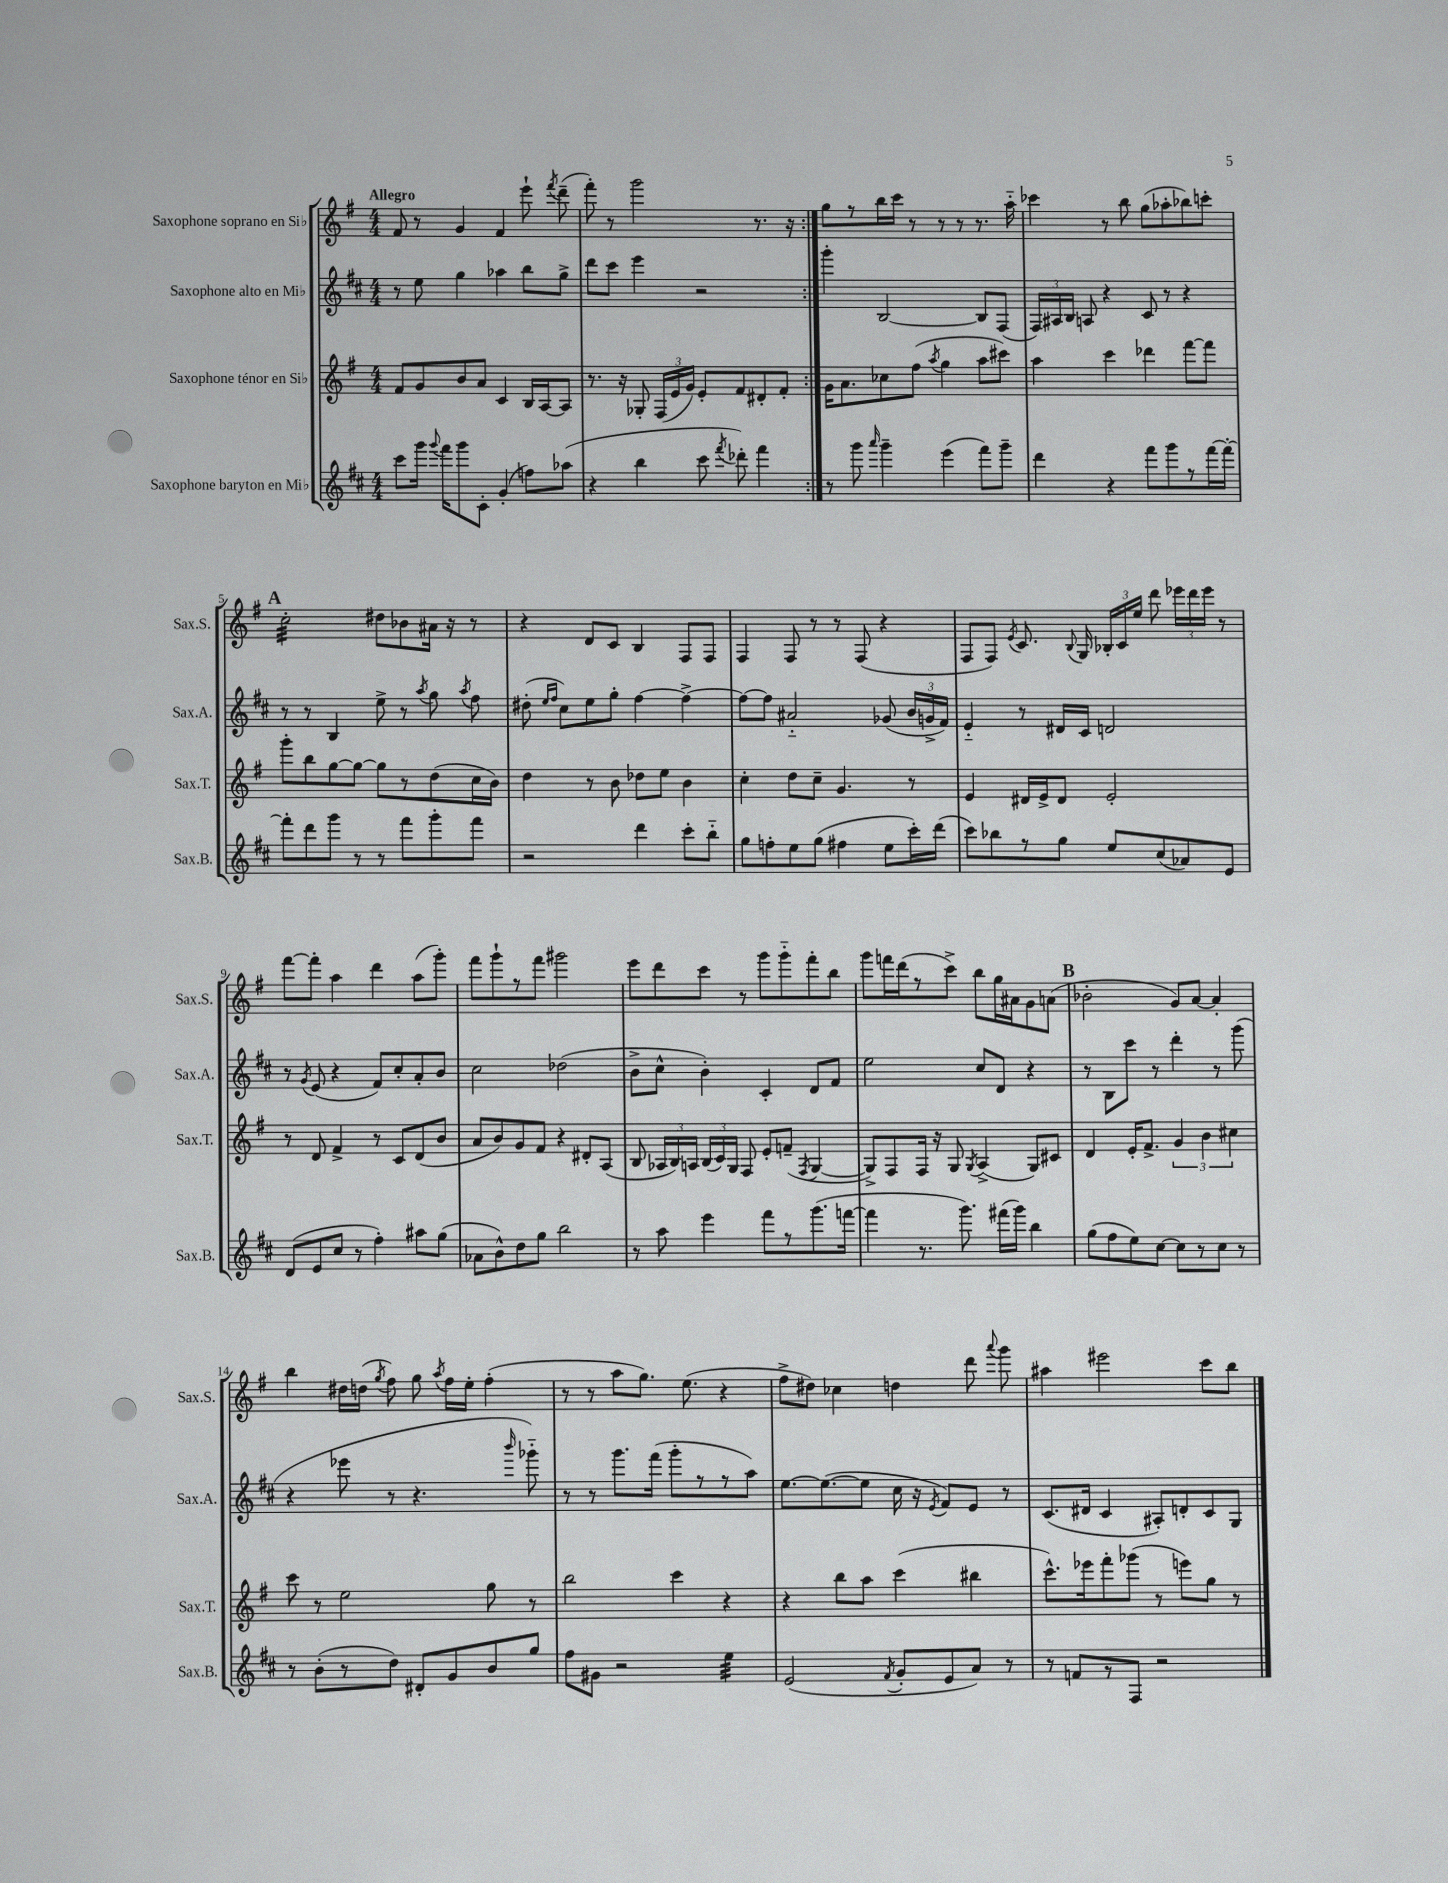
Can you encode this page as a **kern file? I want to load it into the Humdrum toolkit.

**kern	**kern	**kern	**kern
*staff4	*staff3	*staff2	*staff1
*clefG2	*clefG2	*clefG2	*clefG2
*k[f#c#]	*k[f#]	*k[f#c#]	*k[f#]
*M4/4	*M4/4	*M4/4	*M4/4
8ccc#	8f#	8r	8f#
16ggg	8g	8ee	8r
8qqggg	.	.	.
16fff#	.	.	.
8ggg	8b	4gg	4g
8c#'	8a	.	.
(4g'	4c	4aa-	4f#
8ff)	16B	8bb	8eee`
.	[16A	.	.
.	.	.	8qfff#
(8aa-	8A]	8gg^	(8ddd~
=	=	=	=
4r	8.r	8ddd	8fff#')
.	.	8ccc#	8r
.	16r	.	.
4bb	8G-'	4eee	2ggg
.	(24F#	.	.
.	24e	.	.
.	24g)	.	.
8ccc#	8e'	2r	.
8qfff#	.	.	.
8ddd-')	8f#	.	.
4fff#	8d#'	.	8.r
.	8f#'	.	.
.	.	.	16r
=:|!	=:|!	=:|!	=:|!
8r	16g	4ggg'	8gg
.	8.a	.	.
8ggg	.	.	8r
16qqaaa	.	.	.
4ggg~	8cc-	[2B	16bb
.	.	.	16ccc
.	(8ff#	.	8r
.	8qaa	.	.
(4eee	4gg	.	8r
.	.	.	8r
8fff#)	8aa	8B]	8.r
8ggg~	8ccc#)	(8F#	.
.	.	.	16aa'~
=	=	=	=
4ddd	4aa	24F#)	4ccc-
.	.	24A#	.
.	.	24B	.
.	.	8A	.
4r	4ccc	4r	8r
.	.	.	8bb
8fff#	4ddd-	8c#	(8gg
8ggg	.	8r	8aa-'
8r	[8fff#	4r	8bb-)
[16fff#	8fff#]	.	8ccc'
16fff#'_	.	.	.
=	=	=	=
8fff#']	8ggg'	8r	2cc'
8ddd	8bb	8r	.
8ggg	[8gg	4B	.
8r	8gg_	.	.
8r	8gg]	8ee^	8dd#
8fff#	8r	8r	8b-
.	.	8qaa	.
8ggg'	(8dd	8gg	16a#
.	.	.	16r
.	.	8qaa	.
8fff#	16cc	8ff#	8r
.	16b)	.	.
=	=	=	=
2r	4dd	(8dd#'	4r
.	.	16qqee	.
.	.	16qqff#	.
.	.	8cc#)	.
.	8r	8ee	8d
.	8b	8gg'	8c
4ddd	8dd-	[4ff#	4B
.	8ee	.	.
8ccc#'	4b	4ff#^_	8F#
8bb'~	.	.	8F#
=	=	=	=
8gg	4cc'	8ff#_	4F#
8ff'	.	8ff#]	.
8ee	8dd	2a#'~	8F#
(8gg	8cc~	.	8r
4ff#	4.g	.	8r
.	.	.	(8F#
8ee	.	(8g-	4r
16ccc#')	8r	24b	.
.	.	24g^	.
(16ddd	.	.	.
.	.	24f#)	.
=	=	=	=
8ccc#)	4e	4e'~	8F#
8bb-	.	.	8F#)
.	.	.	8qe
8r	16d#	8r	8.c
.	16e^	.	.
8gg	8d#	16d#	.
.	.	.	8qqB
.	.	16c#	16G
8ee	2e'	2d	24B-'
.	.	.	24c
.	.	.	24ee
(8cc#	.	.	8ddd
8a-)	.	.	24eee-
.	.	.	24ddd
.	.	.	24eee-
8e	.	.	8r
=	=	=	=
(8d	8r	8r	[8fff#
.	.	8qg	.
8e	8d	(8e	8fff#']
8cc#	4f#^	4r	4aa
8r	.	.	.
4ff#')	8r	8f#)	4ddd
.	8c	8cc#'	.
8aa#	(8d	8a'	(8aa
(8gg	8b	8b	8ggg')
=	=	=	=
8a-	8a	2cc#	8fff#
8b^^)	8b)	.	8ggg`
8dd	8g	.	8r
8gg	8f#	.	8fff#
2bb	4r	(2dd-	2ggg#
.	8d#'	.	.
.	(8A	.	.
=	=	=	=
8r	8B	8b^	8eee
8aa	24A-	8cc#^^	8ddd
.	24B)	.	.
.	24A	.	.
4eee	(24B	4b')	8ccc
.	24c)	.	.
.	24G	.	.
.	8F#	.	8r
8fff#	8e'	4c#'	8ggg
8r	(8f~	.	8ggg'~
.	8qF#	.	.
(8.ggg	[4G	8d	8fff#'
.	.	8f#	8bb
[16fff	.	.	.
=	=	=	=
4fff]	8G^])	2ee	8ggg
.	8F#	.	16fff
.	.	.	(16ddd
8.r	16F#	.	8r
.	16r	.	.
.	8G	.	8ccc^)
8.ggg)	.	.	.
.	8qG	.	.
.	(4A^	8cc#	8bb
(16fff#	.	8d	16gg
16ggg)	.	.	16a#
4bb	8G)	4r	8g
.	8c#	.	(8a
=	=	=	=
(8gg	4d	8r	2b-'
8ff#	.	8B	.
8ee)	16e'	8ccc#	.
.	8.f#^	.	.
[8cc#	.	8r	.
8cc#]	6g	4ddd'	8g)
8r	.	.	[8a
.	6b	.	.
8cc#	.	8r	4a']
.	6cc#	.	.
8r	.	(8ggg	.
=	=	=	=
8r	8ccc	4r	4bb
(8b'	8r	.	.
8r	2ee	8eee-	16dd#
.	.	.	(16dd
.	.	.	8qgg
8dd)	.	8r	8ff#)
8d#'	.	4.r	8gg
.	.	.	8qaa
8g	.	.	16ff#
.	.	.	16ee'
8b	8gg	.	(4ff#'
.	.	16qqbbb	.
8gg	8r	8ggg-'~)	.
=	=	=	=
8ff#	2bb	8r	8r
8g#	.	8r	8r
2r	.	8.ggg	8aa
.	.	.	8.gg)
.	.	(16fff#	.
.	4ccc	8ggg'	.
.	.	.	(8.ee
.	.	8r	.
4ee	4r	8r	4r
.	.	8aa)	.
=	=	=	=
(2e	4r	[8.ee	8ff#^
.	.	.	8dd#)
.	.	(8.ee_	.
.	8bb	.	4cc-
.	8aa	8ee]	.
8qf#	.	.	.
8g'	(4ccc	16cc#	4dd
.	.	16r	.
.	.	8qe	.
8e	.	8f#)	.
8a)	4bb#	8e	8ddd
.	.	.	8qqaaa
8r	.	8r	8ggg
=	=	=	=
8r	8.ccc^^)	(8.c#	4aa#
8f	.	.	.
.	16eee-	16d#	.
8r	8fff#'	4c#	2eee#
8F#	(8ggg-	.	.
2r	8r	8A#')	.
.	8eee)	8d'	.
.	8gg	8c#	8ccc
.	8r	8G	8bb
==	==	==	==
*-	*-	*-	*-
